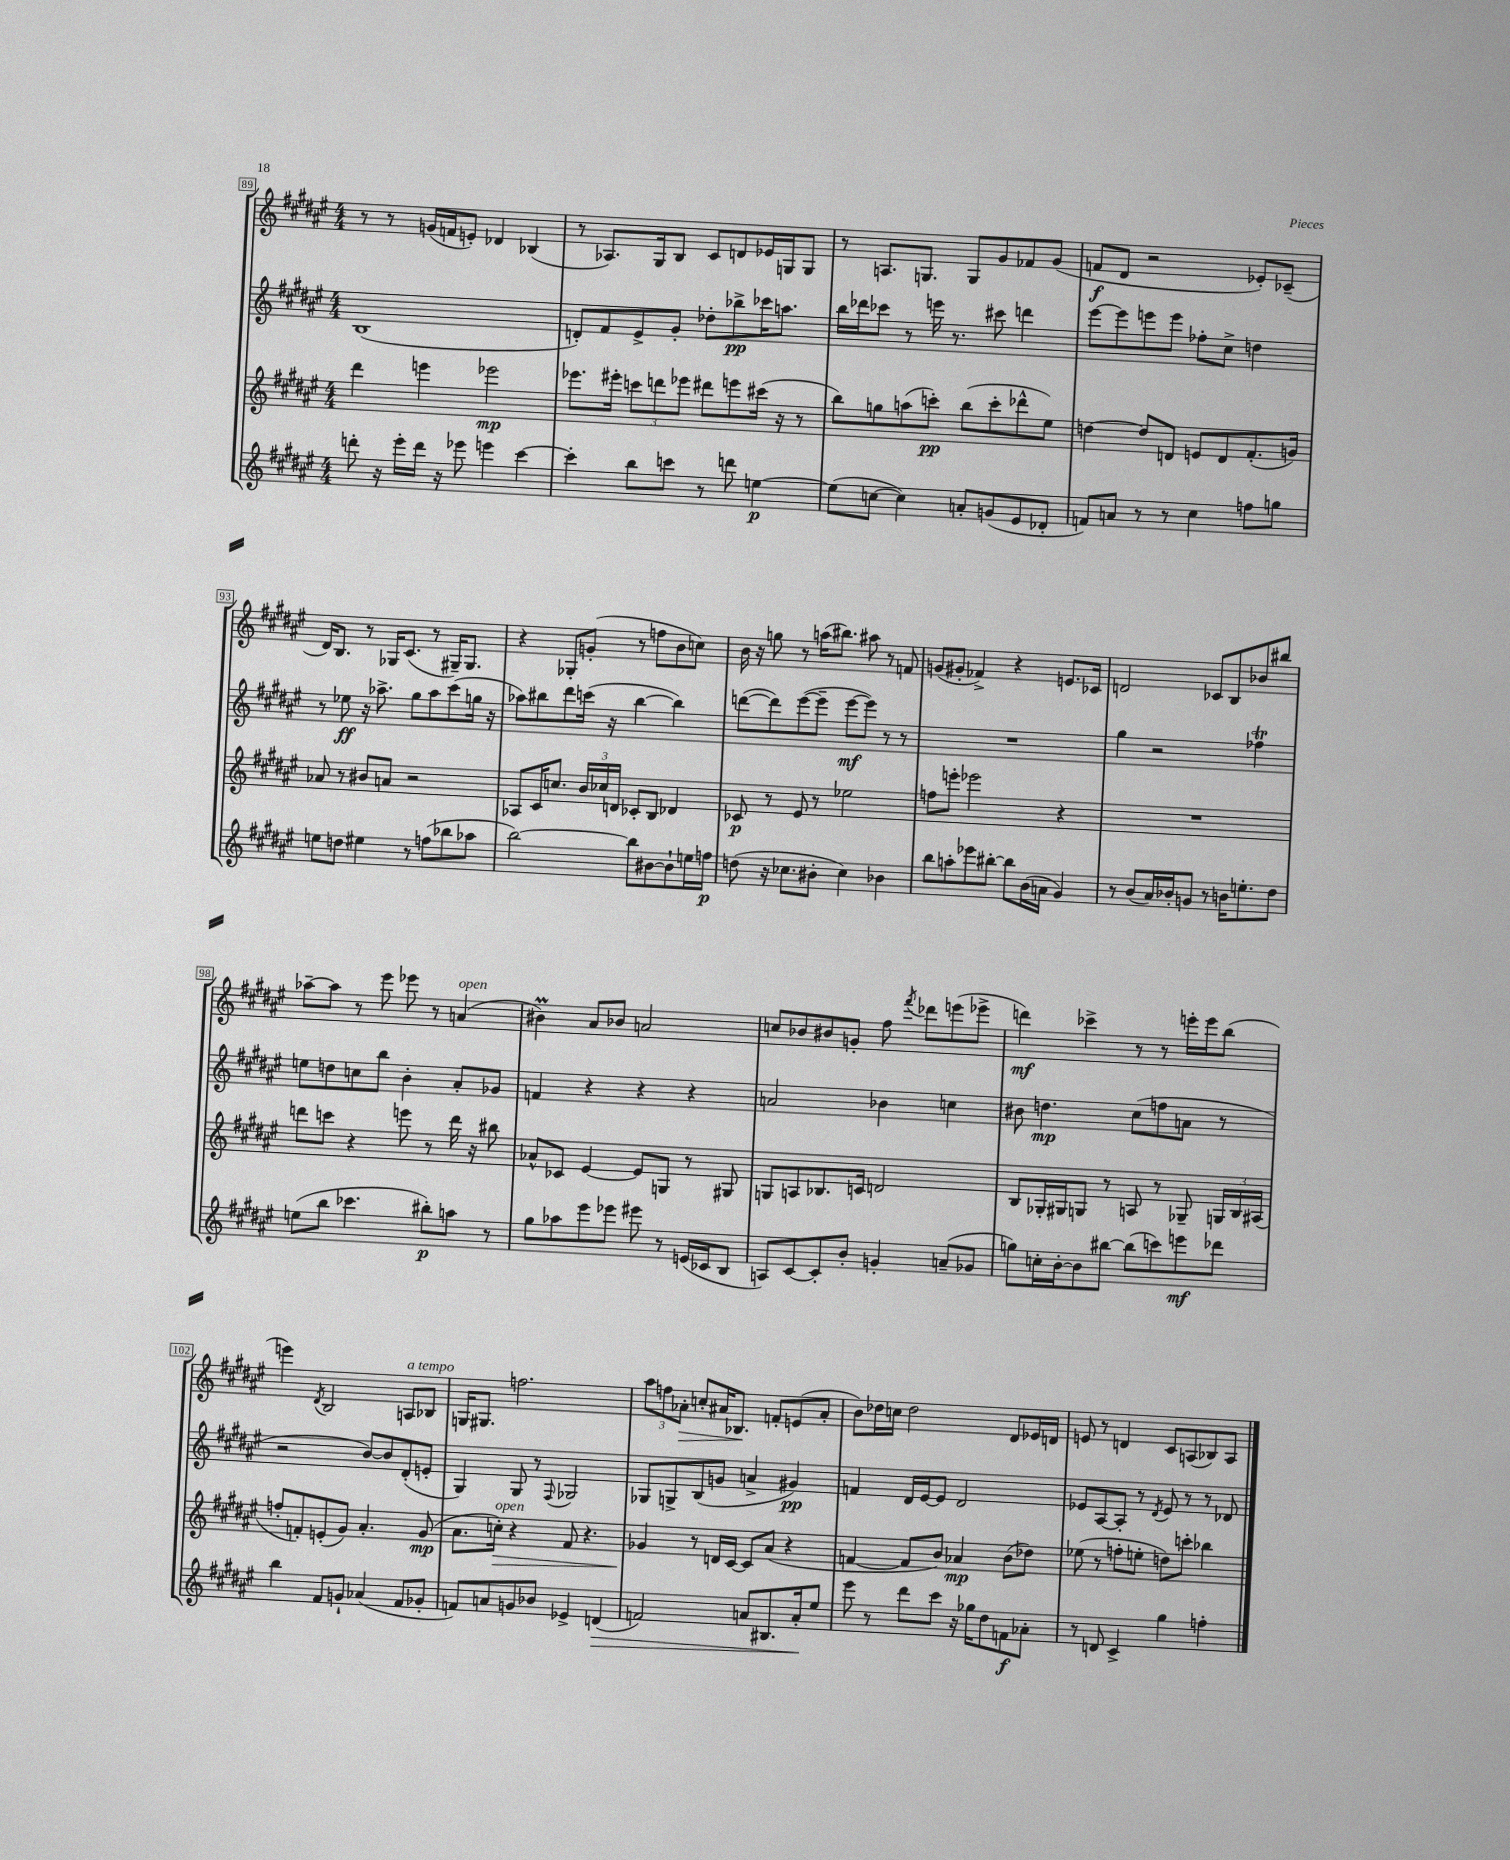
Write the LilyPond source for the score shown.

<<
\new StaffGroup <<
\new Staff = "s0" {
    \clef treble \key fis \major \numericTimeSignature \time 4/4
    \autoBeamOff r8 r8 g'16[( f'16 e'8]-.) des'4 bes4( |
    r8 aes8.[) gis16 b8] cis'8[ d'8 ees'16 g16 g8] |
    r8 a8.[ g8.] g8[ gis'8 fes'8 gis'8]( |
    f'8[\f dis'8] r2 ees'8[-.) ces'8]--( |
    dis'16[) b8.] r8 ges16[ cis'8.]( r8 gis16[--) gis8.] |
    r4 ges8[-. g'8]-.( r8 f''8[ b'8 c''8]) |
    b'16 r16 g''8 r8 a''16[( bis''8.]) ais''8 r8 f'8 |
    g'8[( gis'8]-. fes'4->) r4 e'8.[ ces'16] |
    d'2 ces'8[ b8 bes'8 bis''8] |
    aes''8[~-- aes''8] r8 eis'''8 ees'''8 r8 a'4^\markup { \italic "open" }( |
    bis'4\prall) ais'8[ bes'8] a'2 |
    c''8[ bes'8 bis'8 g'8]-. fis''8 \acciaccatura { fis'''8 } des'''8[ e'''8( ees'''8]-> |
    d'''4\mf) ces'''4-> r8 r8 e'''16[-. e'''16 b''8]( |
    e'''4) \acciaccatura { dis'8 } b2 a8[^\markup { \italic "a tempo" } bes8] |
    g16[ gis8.] f''2. |
    \tuplet 3/2 { ais''8[ f''8 aes'8]-.\> } c''8[-. ais'16 bes8.]\! f'8[-. e'8( ais'8]-. |
    b'8[) des''16 c''16] des''2 dis'8[ ees'16 d'16] |
    e'8 r8 d'4 cis'8[ a8( bes8) a8] \bar "|." |
}
\new Staff = "s1" {
    \clef treble \key fis \major \numericTimeSignature \time 4/4
    \autoBeamOff b1( |
    d'8[-.) fis'8 eis'8-> gis'8]-. des''8[-. bes''8->\pp ces'''16 a''8.] |
    b''16[ des'''16 ces'''8] r8 e'''16 r8. cis'''8 d'''4 |
    eis'''8[~ eis'''8 e'''8 e'''8] fes''8[-. cis''8]-> d''4 |
    r8 ees''8\ff r16 aes''8.-> gis''8[ aes''8 cis'''8( g''16] r16 |
    aes''8[) bis''8 dis'''8 c'''16]( r16 bis''4~ bis''4) |
    d'''8[~( d'''8) eis'''8~( eis'''8]-- eis'''8[~\mf eis'''8]) r8 r8 |
    R1 |
    gis''4 r2 fes''4\trill |
    e''8[ d''8 c''8 b''8] b'4-. ais'8[-. ges'8] |
    f'4 r4 r4 r4 |
    a'2 bes'4 c''4 |
    bis'8 d''4.\mp cis''8[( f''8 a'8] r8 |
    r2 b'8[~) b'8 dis'8-.( e'8]-. |
    gis4) gis8 r8 \appoggiatura { fis8 } ges2 |
    ges8[ g8-> b8( g'8] a'4-> gis'4\pp) |
    f'4 dis'16[ eis'16~ eis'8] dis'2 |
    ees'8[ ais8~ ais8]-. r8 \acciaccatura { dis'8 } ees'8 r8 r8 des'8 \bar "|." |
}
\new Staff = "s2" {
    \clef treble \key fis \major \numericTimeSignature \time 4/4
    \autoBeamOff dis'''4 e'''4 ees'''2\mp |
    ees'''8.[ eis'''16]-. \tuplet 3/2 { c'''8[ d'''8 ees'''8] } dis'''8[ e'''8 cis'''16]( r16 r8 |
    b''8[) g''8 a''8( c'''8]-.\pp) b''8[( c'''8-. des'''8-^ eis''8]) |
    d''4~ d''8[ d'8] e'8[ d'8 fis'8.-.( g'16]) |
    aes'8 r8 bis'8[ a'8] r2 |
    aes8[ cis'16 c''8.] \tuplet 3/2 { b'16[ ces''16 d'16] } ces'8[-. b8] des'4 |
    ces'8\p r8 eis'8 r8 ees''2 |
    f''8[ e'''8]-. ees'''2 r4 |
    R1 |
    d'''8[ c'''8] r4 e'''8 r8 d'''16 r16 bis''8 |
    aes'8[-^ ces'8] eis'4~ eis'8[ g8] r8 gis8 |
    g8[ a8 bes8. c'16] d'2 |
    b8[ ges16-. gis16 g8] r8 a8 r8 ges8-- \tuplet 3/2 { g16[ b16 ais16]( } |
    f''8[-. f'8-.) e'8-.( gis'8]) ais'4.-. gis'8\mp( |
    ais'8.[ c''16]-.\>^\markup { \italic "open" }) r4 fis'8 r4. |
    ges'4\! r8 d'16[ cis'16]~ cis'8[ ais'8]( r4 |
    f'4~ f'8[ b'8]) aes'4\mp b'8[( des''8]) |
    ees''8( r8 f''8[-. e''8]-. d''8[) c'''8]-. bes''4 \bar "|." |
}
\new Staff = "s3" {
    \clef treble \key fis \major \numericTimeSignature \time 4/4
    \autoBeamOff d'''8-. r16 eis'''16[-. d'''16] r16 ees'''8 e'''4 cis'''4~ |
    cis'''4-. b''8[ c'''8] r8 d'''8 e''4~\p |
    e''8[( c''8]~ c''4) a'8[-. g'8( eis'8 des'8]-. |
    f'8[) a'8] r8 r8 cis''4 f''8[ g''8] |
    e''8[ d''8] eis''4 r8 f''8[( bes''8 aes''8] |
    b''2~) b''8[ bis'8~ bis'8-! e''16 f''16]\p |
    d''8( r16 ces''8.[ bis'8]-. ces''4) bes'4 |
    b''8[ a''8-. ees'''8 bis''8]~-. bis''8[ b'16( a'16] gis'4) |
    r8 b'8[( ais'16) bes'16-. g'8] r8 b'16[ e''8.-. dis''8] |
    e''8[( b''8] ces'''4. bis''8[-.\p) a''8] r8 |
    gis''8[ aes''8 eis'''8 ees'''8] eis'''8 r8 e'16[( ces'16 b8] |
    a8[) cis'8~ cis'8-. b'8]-. g'4-. a'8[--( ges'8] |
    g''8[) c''16-. b'16~-. b'8 bis''8]~ bis''8[( c'''8) e'''8\mf des'''8] |
    b''4 fis'8[ g'8]-! aes'4( fis'8[ ges'8]-. |
    f'8[) a'8 g'8 bes'8] ees'4-> d'4\>( |
    f'2) a'8[ bis8. a'16-.\! eis''8] |
    eis'''8 r8 dis'''8[ cis'''8] r16 ges''16[ dis''8 f'8\f aes'8]-. |
    r8 d'8 cis'4-> gis''4 f''4-. \bar "|." |
}
>>
>>
\layout { \context { \Score currentBarNumber = #89 \override BarNumber.stencil = #(make-stencil-boxer 0.1 0.3 ly:text-interface::print) } }
